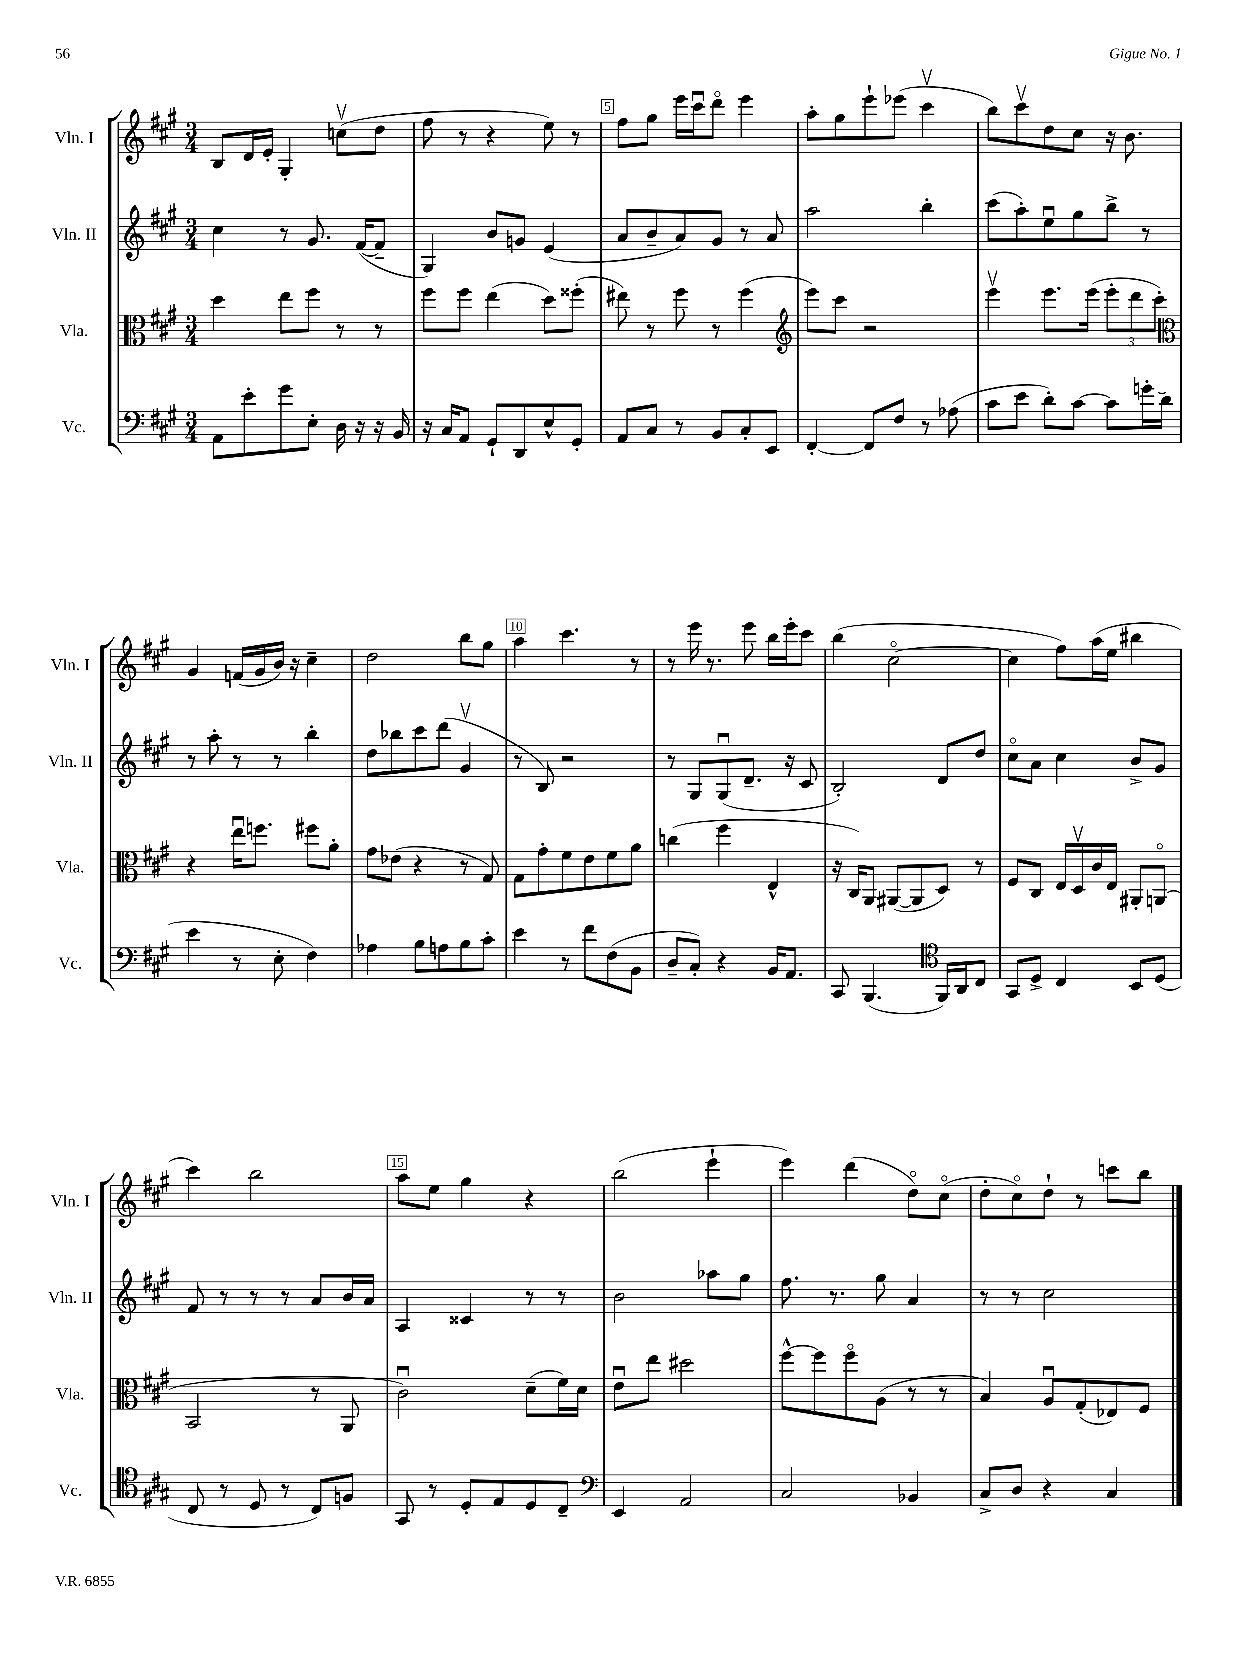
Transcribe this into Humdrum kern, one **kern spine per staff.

**kern	**kern	**kern	**kern
*staff4	*staff3	*staff2	*staff1
*clefF4	*clefC3	*clefG2	*clefG2
*k[f#c#g#]	*k[f#c#g#]	*k[f#c#g#]	*k[f#c#g#]
*M3/4	*M3/4	*M3/4	*M3/4
8AA	4dd	4cc#	8B
8e'	.	.	16d
.	.	.	16e'
8g#	8ee	8r	4G#'
8E'	8ff#	8.g#	.
16D	8r	.	(8ccv
16r	.	([16f#	.
16r	8r	8f#~]	8dd
16BB	.	.	.
=	=	=	=
16r	8ff#	4G#)	8ff#
16C#	.	.	.
8AA	8ff#	.	8r
8GG#`	(4ee	8b	4r
8DD	.	8g	.
8E^^	8dd)	(4e	8ee)
8GG#'	(8ff##'	.	8r
=	=	=	=
8AA	8ee#)	8a	8ff#
8C#	8r	8b~	8gg#
8r	8ff#	8a)	16eee
.	.	.	16ccc#u
8BB	8r	8g#	8dddo
8C#'	(4ff#	8r	4eee
8EE	.	8a	.
=	=	=	=
*	*clefG2	*	*
[4FF#'	8eee)	2aa	8aa'
.	8ccc#	.	8gg#
8FF#]	2r	.	8eee`
8F#	.	.	(8eee-
8r	.	4bb'	4ccc#v
(8A-	.	.	.
=	=	=	=
8c#	4eeev	(8ccc#	8bb)
8e	.	8aa')	8ccc#v
8d')	8.eee	8eeu	8dd
[8c#	.	8gg#	8cc#
.	(16eee	.	.
8c#]	12eee'	8bb^	16r
.	.	.	8.b
.	12ddd	.	.
16g'	.	8r	.
.	12ccc#')	.	.
(16d	.	.	.
=	=	=	=
*	*clefC3	*	*
4e	4r	8r	4g#
.	.	8aa'	.
8r	16eeu	8r	(16f
.	8.ff	.	16g#
8E'	.	8r	16b)
.	.	.	16r
4F#)	8ff#	4bb'	4cc#~
.	8a'	.	.
=	=	=	=
4A-	8g#	8dd	2dd
.	(8e-	8bb-	.
8B	4r	8ccc#	.
8A	.	(8ddd	.
8B	8r	4g#v	8bb
8c#'	8G#)	.	8gg#
=	=	=	=
4e	8G#	8r	4aa
.	8g#'	8B)	.
8r	8f#	2r	4.ccc#
8f#	8e	.	.
(8F#	8f#	.	.
8BB	8a	.	8r
=	=	=	=
8D~	(4cc	8r	8r
8C#')	.	8G#	16eee
.	.	.	8.r
4r	4ff#	(8G#u	.
.	.	8.d~	8eee
16BB	4E^^	.	16bb
8.AA	.	16r	16eee'
.	.	8c#	8ccc#
=	=	=	=
8CC#	16r	2B')	(4bb
.	16C#)	.	.
(4.BBB	8AA	.	.
.	([8AA#	.	[2cc#o
.	8AA#]	.	.
*clefC4	*	*	*
16FF#)	8D)	8d	.
16AA	.	.	.
8C#	8r	8dd	.
=	=	=	=
8GG#	8F#	8cc#o	4cc#]
8D^	8C#	8a	.
4C#	16E	4cc#	8ff#)
.	16Dv	.	.
.	16c#	.	(16aa
.	16E	.	16ee
8BB	8AA#'	8b^	4bb#
(8D	(8AAo	8g#	.
=	=	=	=
8C#	2BB	8f#	4ccc#)
8r	.	8r	.
8D	.	8r	2bb
8r	.	8r	.
8C#)	8r	8a	.
8F	8AA	16b	.
.	.	16a	.
=	=	=	=
8GG#	2c#u)	4A	8aa
8r	.	.	8ee
8D'	.	4c##	4gg#
8E	.	.	.
8D	(8d~	8r	4r
8C#~	16f#)	8r	.
.	16d	.	.
=	=	=	=
*clefF4	*	*	*
4EE	8eu	2b	(2bb
.	8ee	.	.
2AA	2dd#	.	.
.	.	8aa-	4eee`
.	.	8gg#	.
=	=	=	=
2C#	[8ff#^^	8.ff#	4eee)
.	8ff#]	.	.
.	.	8.r	.
.	8ff#o	.	(4ddd
.	(8A	8gg#	.
4BB-	8r	4a	8ddo)
.	8r	.	(8cc#o
=	=	=	=
8C#^	4B)	8r	8dd'
8D	.	8r	8cc#o)
4r	8Au	2cc#	8dd`
.	(8G#'	.	8r
4C#	8E-)	.	8ccc
.	8F#	.	8bb
==	==	==	==
*-	*-	*-	*-
